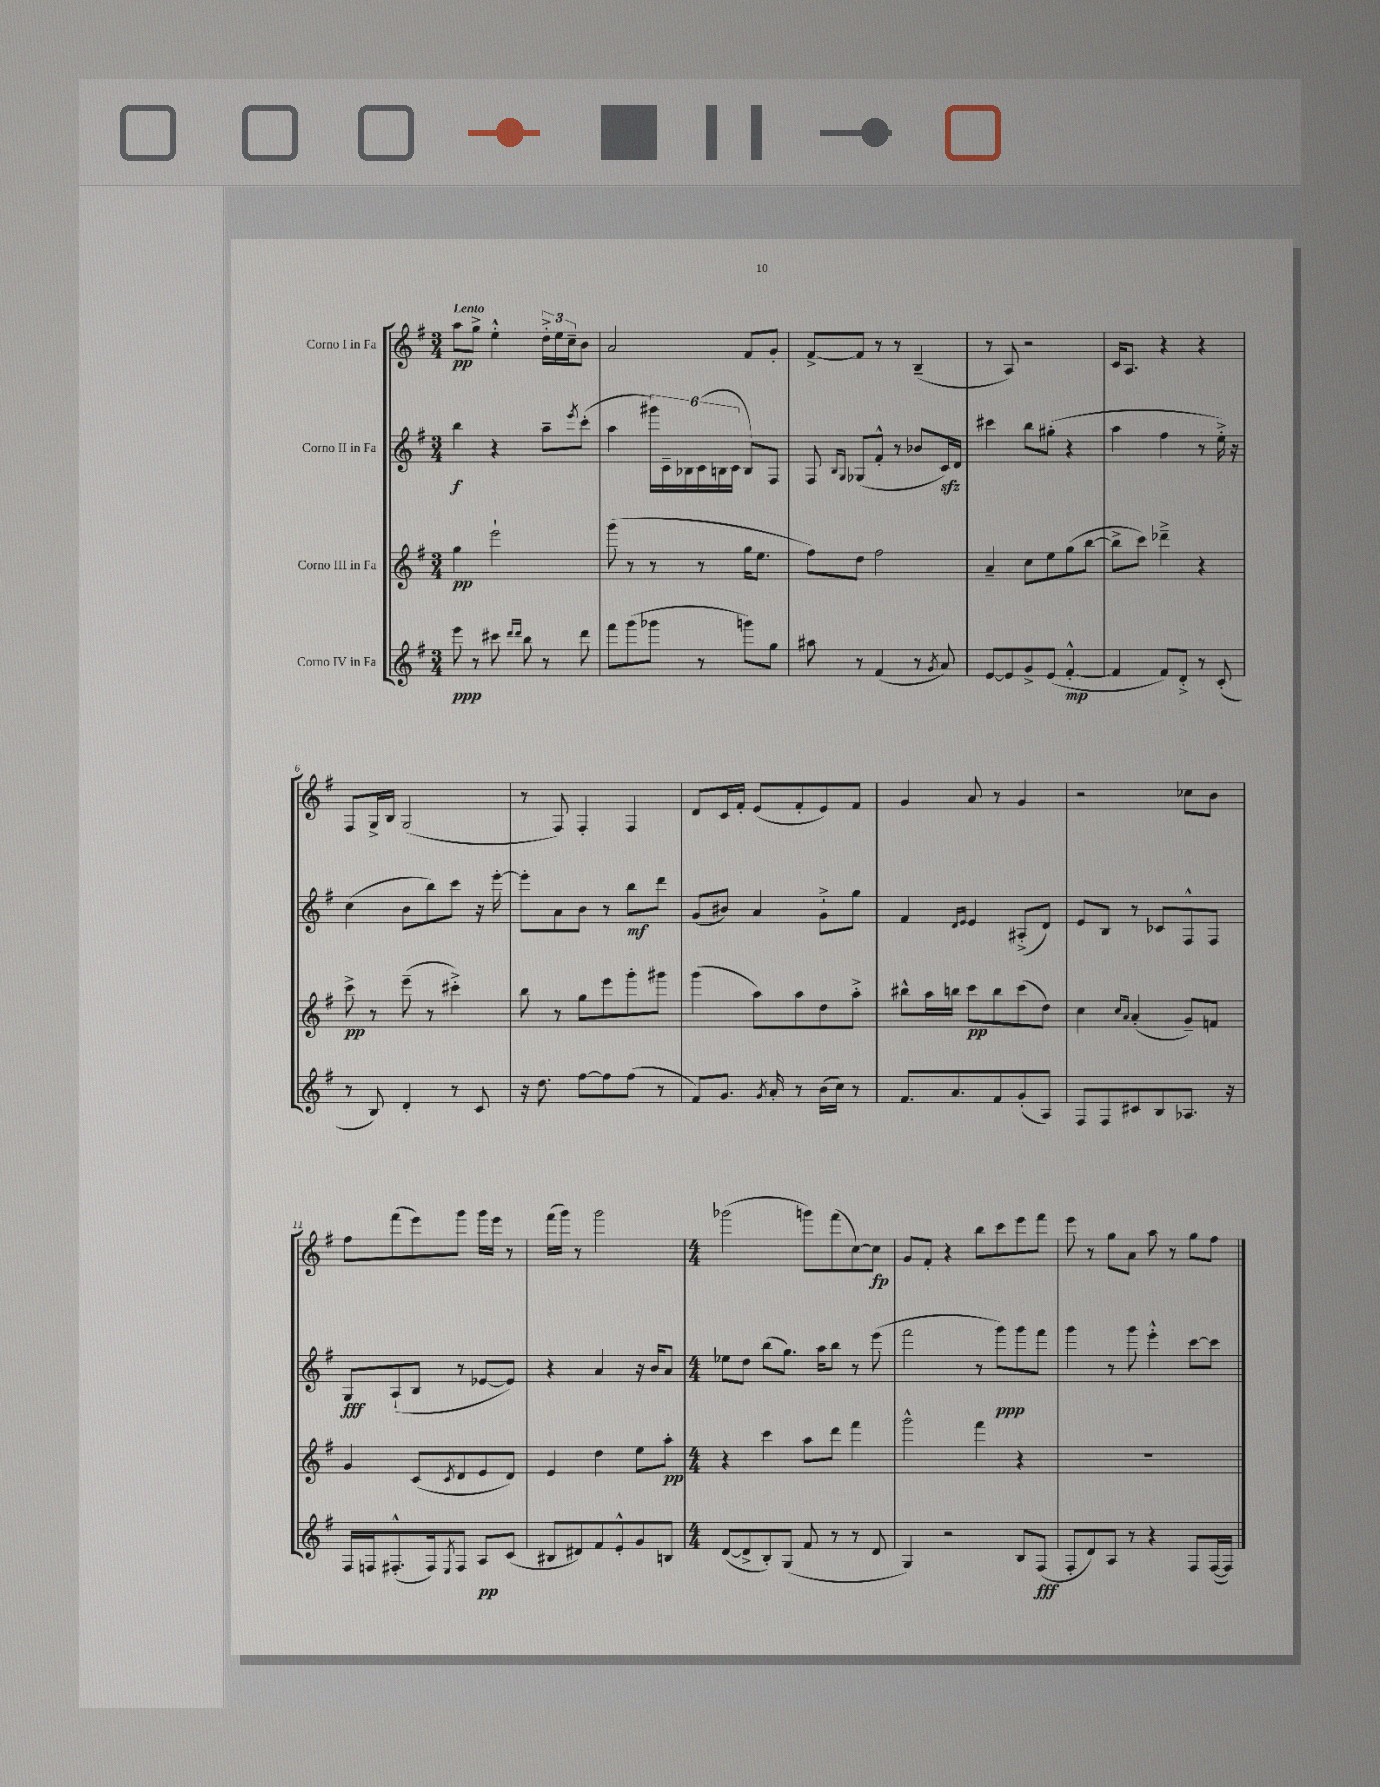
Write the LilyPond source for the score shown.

<<
\new StaffGroup <<
\new Staff = "s0" \with { instrumentName = "Corno I in Fa" } {
    \clef treble \key g \major \numericTimeSignature \time 3/4 \tempo "Lento"
    a''8\pp g''8-> e''4-.-^ \tuplet 3/2 { d''16-.-> e''16 c''16-- } b'8 |
    a'2 fis'8 g'8-. |
    fis'8~-> fis'8 r8 r8 b4--( |
    r8 a8) r2 |
    c'16 a8. r4 r4 |
    fis8 g16-> b16 g2( |
    r8 fis8) fis4-. fis4 |
    d'8 c'16 fis'16-. e'8( fis'8-. e'8) fis'8 |
    g'4 a'8 r8 g'4 |
    r2 ces''8 b'8 |
    fis''8 fis'''8( e'''8) g'''8 g'''16 e'''16 r8 |
    fis'''16( g'''16) r8 g'''2 |
    \numericTimeSignature \time 4/4 ges'''2( g'''8) fis'''8( c''8~) c''8\fp |
    g'8 fis'8-. r4 b''8 c'''8 e'''8 fis'''8 |
    e'''8 r8 g''8 a'8 a''8 r8 g''8 fis''8 \bar "|." |
}
\new Staff = "s1" \with { instrumentName = "Corno II in Fa" } {
    \clef treble \key g \major \numericTimeSignature \time 3/4
    b''4\f r4 a''8-- \acciaccatura { e'''8 } c'''8-.( |
    a''4 \tuplet 6/4 { gis'''16) c'16-- bes16 c'16( b16 c'16 } b8) fis8 |
    fis8 \grace { b16 g16 } ges8( fis'8-.-^ r8 bes'8 c'16\sfz) d'16 |
    cis'''4 b''8 gis''8-.( r4 |
    a''4 fis''4 r8 e''16-.->) r16 |
    c''4( b'8 b''8) c'''8 r16 e'''16~-. |
    e'''8-. a'8 b'8 r8 b''8\mf d'''8 |
    g'8( bis'8) a'4 g'8-!-> g''8 |
    fis'4 \grace { d'16 e'16 } e'4 ais8-.->( d'8) |
    e'8 b8 r8 ces'8 fis8-^ fis8 |
    g8\fff a8-!( b8 r8 ees'8~ ees'8) |
    r4 a'4 r16 b'16 a'8 |
    \numericTimeSignature \time 4/4 ees''8 d''8 b''8( g''8.) a''16 b''8 r8 e'''8( |
    fis'''2 r8 g'''8\ppp) g'''8 fis'''8 |
    g'''4 r8 g'''8 e'''4-.-^ c'''8~ c'''8 \bar "|." |
}
\new Staff = "s2" \with { instrumentName = "Corno III in Fa" } {
    \clef treble \key g \major \numericTimeSignature \time 3/4
    g''4\pp e'''2-! |
    g'''8( r8 r8 r8 g''16 e''8. |
    fis''8) d''8 fis''2 |
    a'4-- c''8 e''8 g''8( b''8~ |
    b''8-> c'''8) des'''4---> r4 |
    c'''8->\pp r8 e'''8--( r8 cis'''4-.->) |
    b''8 r8 g''8 e'''8 g'''8-. gis'''8 |
    g'''4( a''8) a''8 d''8 a''8-.-> |
    bis''8-^ a''16 b''16 c'''8\pp b''8 c'''8( d''8) |
    c''4 \grace { c''16 a'16 } a'4-.( g'8--) f'8 |
    g'4 c'8( \acciaccatura { c'8 } d'8 e'8 d'8) |
    e'4 d''4 e''8 a''8-.\pp |
    \numericTimeSignature \time 4/4 r4 c'''4 a''8 d'''8 fis'''4 |
    g'''2-^ fis'''4 r4 |
    R1 \bar "|." |
}
\new Staff = "s3" \with { instrumentName = "Corno IV in Fa" } {
    \clef treble \key g \major \numericTimeSignature \time 3/4
    e'''8\ppp r8 cis'''8 \grace { d'''16 d'''16 } b''8 r8 d'''8 |
    fis'''8 g'''8( ges'''8 r8 g'''8) g''8 |
    ais''8 r8 fis'4( r8 \acciaccatura { g'8 } a'8) |
    e'8~ e'8 g'8-> e'8( fis'4~-.-^\mp |
    fis'4 fis'8) d'8-.-> r8 c'8-.( |
    r8 b8) d'4-. r8 c'8 |
    r16 d''8. fis''8~ fis''8 fis''8( r8 |
    fis'8) g'8. \acciaccatura { g'8 } a'16-. r8 b'16( c''16) r8 |
    fis'8. a'8. fis'8 g'8-.( a8) |
    fis8 fis8 cis'8 b8 aes8. r16 |
    fis16 f16 fis8.-.-^( fis16) \acciaccatura { e8 } fis8 a8\pp c'8( |
    bis8 dis'8) fis'8 e'8-.-^ g'8 b8 |
    \numericTimeSignature \time 4/4 d'8~( d'8-> b8-.) g8( fis'8 r8 r8 d'8 |
    g4) r2 b8 fis8\fff( |
    fis8-. d'8) a8 r8 r4 fis8 fis16~( fis16) \bar "|." |
}
>>
>>
